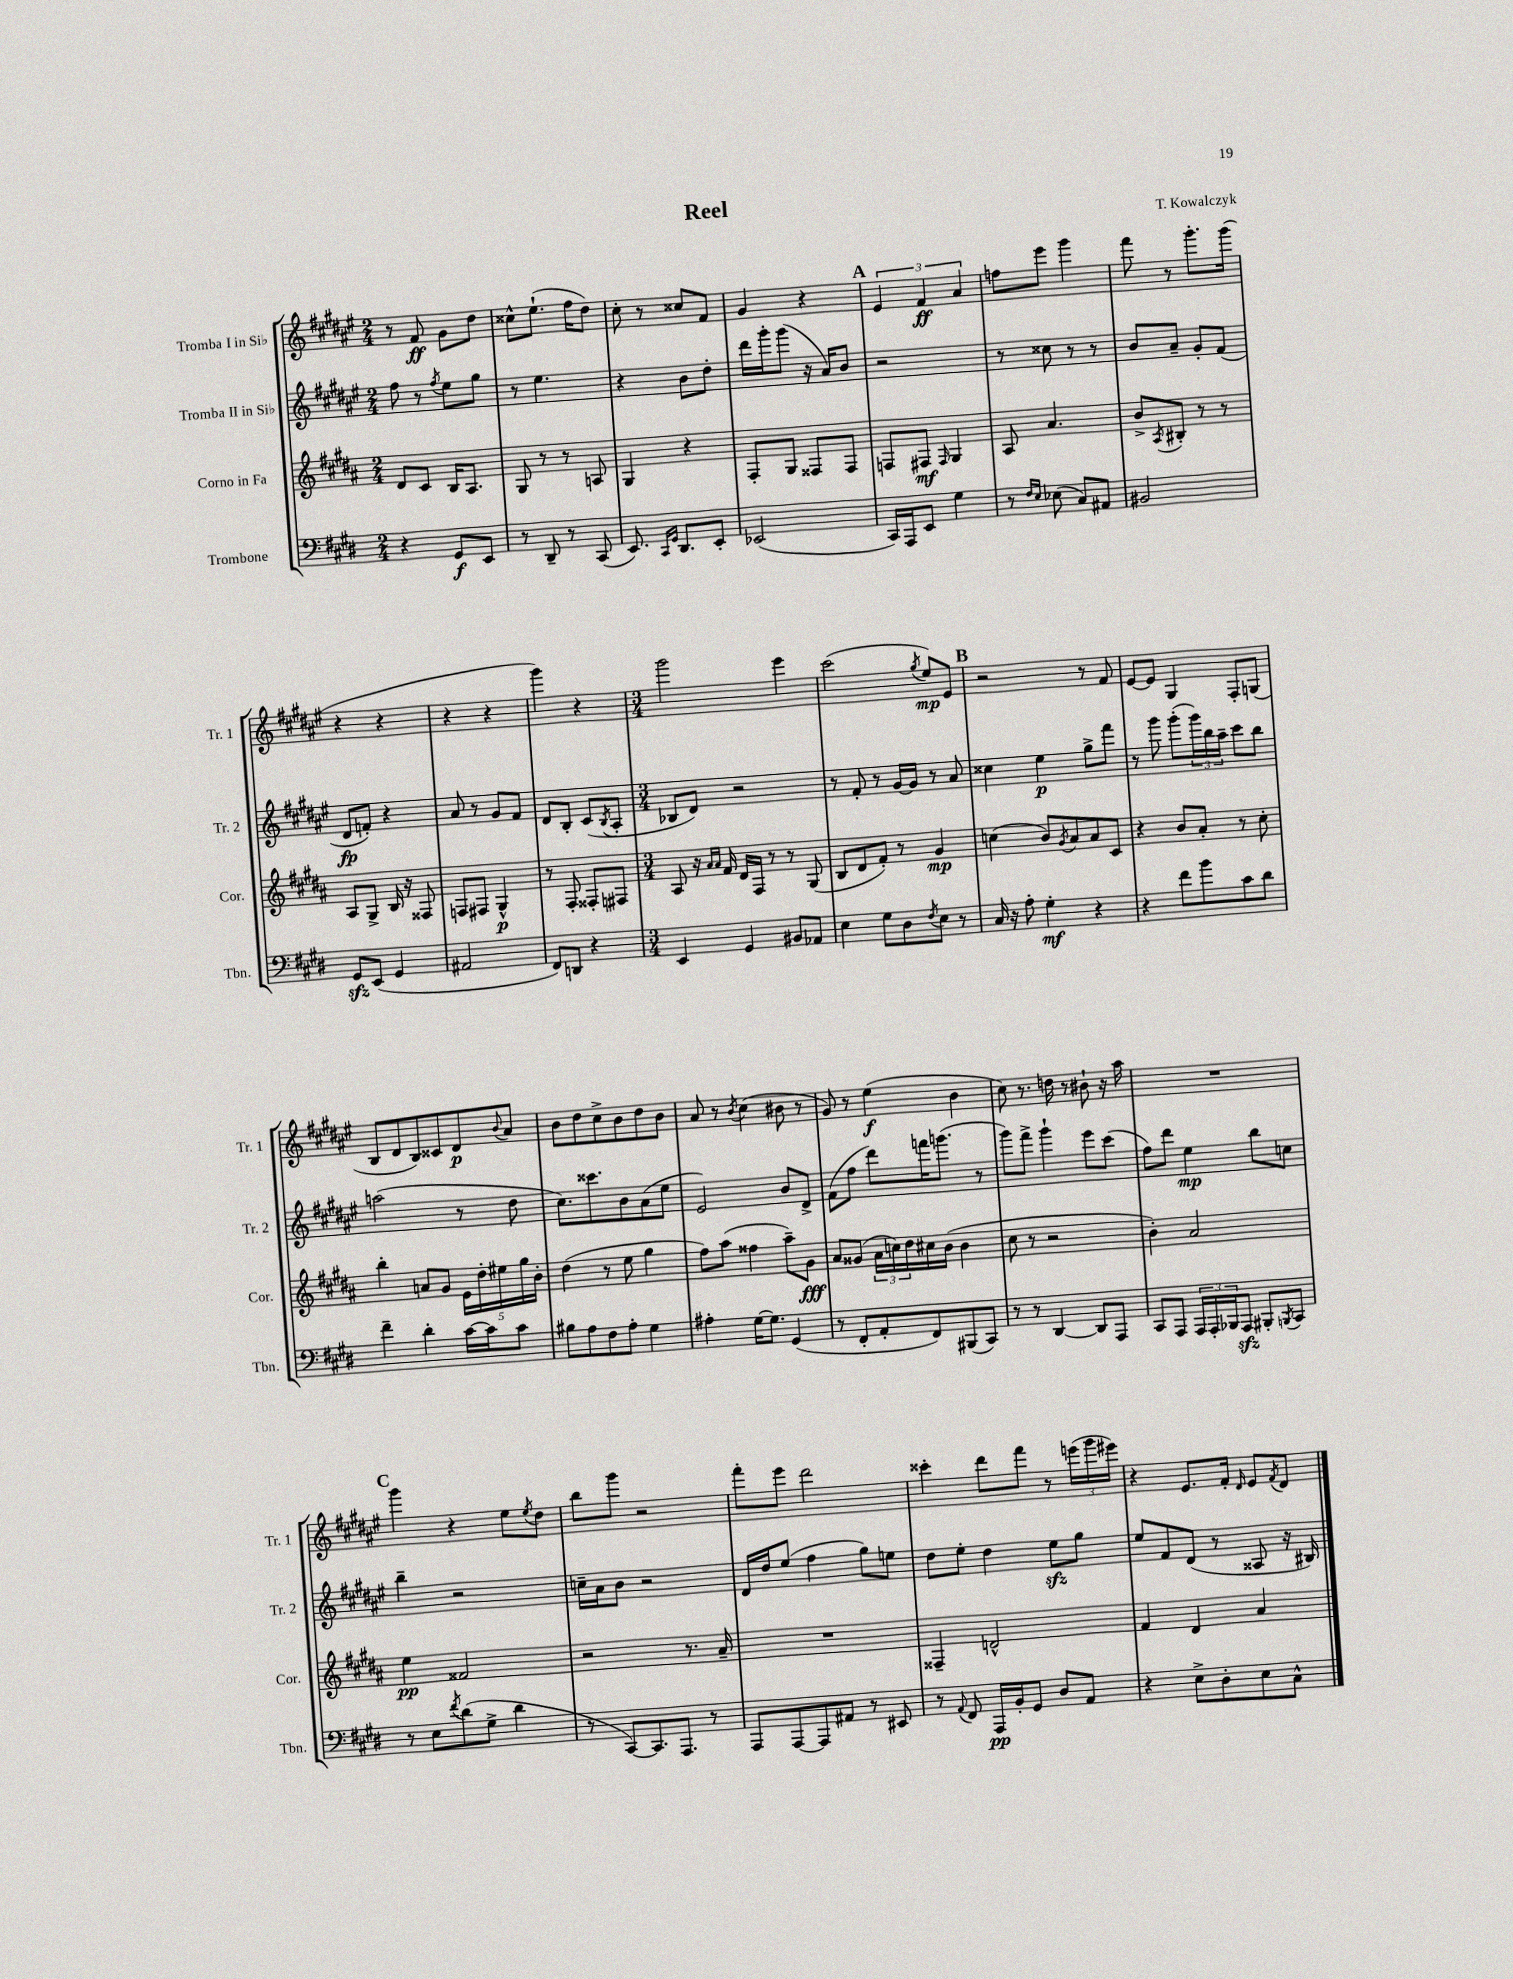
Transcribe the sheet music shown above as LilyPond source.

\header { title = "Reel" composer = "T. Kowalczyk" }
<<
\new StaffGroup <<
\new Staff = "s0" \with { instrumentName = "Tromba I in Sib" shortInstrumentName = "Tr. 1" } {
    \clef treble \key fis \major \numericTimeSignature \time 2/4
    r8 fis'8\ff gis'8 dis''8 |
    cisis''8-^ eis''8.-!( fis''16 dis''8) |
    cis''8-. r8 cisis''8 fis'8 |
    gis'4 r4 |
    \mark \markup { \bold "A" } \tuplet 3/2 { eis'4 fis'4\ff ais'4 } |
    f''8 eis'''8 gis'''4 |
    fis'''8 r8 gis'''8.-. gis'''16( |
    r4 r4 |
    r4 r4 |
    gis'''4) r4 |
    \numericTimeSignature \time 3/4 gis'''2 eis'''4 |
    cis'''2( \acciaccatura { gis''8 } eis''8\mp) eis'8 |
    \mark \markup { \bold "B" } r2 r8 fis'8 |
    eis'8~ eis'8 gis4 fis8-. g8( |
    b8 dis'8 b8) cisis'8 dis'8\p \appoggiatura { b'8 } ais'8 |
    b'8 dis''8 cis''8-> b'8 dis''8 b'8 |
    ais'8 r8 \acciaccatura { b'8 } cis''4( bis'8 r8 |
    gis'8) r8 eis''4\f( b'4 |
    cis''8) r8. d''16 r8 bis'8-! r16 ais''16 |
    R2. |
    \mark \markup { \bold "C" } gis'''4 r4 eis''8 \acciaccatura { eis''8 } dis''8 |
    b''8 gis'''8 r2 |
    fis'''8-. eis'''8 dis'''2 |
    cisis'''4-. dis'''8 fis'''8 r8 \tuplet 3/2 { e'''16( gis'''16 eis'''16) } |
    r4 eis'8. fis'16-. \grace { dis'16 } eis'8 \acciaccatura { fis'8 } dis'8 \bar "|." |
}
\new Staff = "s1" \with { instrumentName = "Tromba II in Sib" shortInstrumentName = "Tr. 2" } {
    \clef treble \key fis \major \numericTimeSignature \time 2/4
    fis''8 r8 \acciaccatura { fis''8 } eis''8 gis''8 |
    r8 eis''4. |
    r4 b'8 dis''8-. |
    dis'''16 gis'''16-. gis'''8( r16 ais'16) b'8 |
    \mark \markup { \bold "A" } r2 |
    r8 cisis''8 r8 r8 |
    b'8 ais'8-- gis'8-. fis'8( |
    dis'8\fp f'8-.) r4 |
    ais'8 r8 gis'8 fis'8 |
    dis'8 b8-. cis'8( \acciaccatura { b8 } ais8-. |
    \numericTimeSignature \time 3/4 bes8 dis'8) r2 |
    r8 fis'8-. r8 gis'16~ gis'16 r8 ais'8 |
    \mark \markup { \bold "B" } cisis''4 eis''4\p gis''8-> fis'''8 |
    r8 gis'''8 gis'''8-.( \tuplet 3/2 { gis'''16) b''16 ais''16-- } cis'''8 b''8 |
    a''2( r8 dis''8 |
    cis''8.) cisis'''8. b'8 ais'8( eis''8 |
    eis'2) b'8 dis'8-> |
    fis'8( fis''8 dis'''8) f'''16 g'''8.( r8 |
    gis'''8) fis'''8-> gis'''4-! eis'''8 cis'''8( |
    fis''8) dis'''8 eis''4\mp b''8 c''8 |
    \mark \markup { \bold "C" } b''4-- r2 |
    c''16-- ais'16 b'8 r2 |
    dis'16 dis''16 eis''8( fis''4 gis''8) e''8 |
    dis''8 eis''8-. dis''4 eis''8\sfz gis''8 |
    eis''8 fis'8 dis'8( r8 aisis8 r16 bis16) \bar "|." |
}
\new Staff = "s2" \with { instrumentName = "Corno in Fa" shortInstrumentName = "Cor." } {
    \clef treble \key b \major \numericTimeSignature \time 2/4
    dis'8 cis'8 b16 ais8. |
    gis8 r8 r8 a8 |
    gis4 r4 |
    fis8-. gis8 fisis8 fisis8 |
    \mark \markup { \bold "A" } f8 fis8\mf \grace { fis16 } gis4 |
    ais8 ais'4. |
    b'8-> \acciaccatura { ais8 } bis8-. r8 r8 |
    ais8 gis8-> b16 r16 fisis8 |
    f8 fis8 gis4-^\p |
    r8 fis8-. fisis8-. fis8 |
    \numericTimeSignature \time 3/4 ais8 r16 \grace { ais'16 ais'16 } fis'16 dis'16 fis16 r8 r8 gis8( |
    b8 dis'8 fis'8-.) r8 gis'4\mp |
    \mark \markup { \bold "B" } c''4( b'8) \acciaccatura { gis'8 } ais'8 ais'8 cis'8 |
    r4 b'8 ais'8-. r8 cis''8-. |
    b''4-. a'8 gis'8 \tuplet 5/4 { e'16 dis''16-. eis''16 gis''16 b'16-. } |
    dis''4( r8 e''8 gis''4 |
    fis''8) ais''8( fisis''4 ais''8--) gis'8\fff |
    ais'8 gisis'8( \tuplet 3/2 { ais'16 c''16) dis''16 } cis''16 b'16( b'4 |
    cis''8 r8 r2 |
    b'4-.) ais'2 |
    \mark \markup { \bold "C" } e''4\pp fisis'2 |
    r2 r8. ais'16-- |
    R2. |
    fisis4-- d'2-^ |
    fis'4 dis'4 ais'4 \bar "|." |
}
\new Staff = "s3" \with { instrumentName = "Trombone" shortInstrumentName = "Tbn." } {
    \clef bass \key e \major \numericTimeSignature \time 2/4
    r4 gis,8\f e,8 |
    r8 dis,8-- r8 cis,8( |
    e,8.) \grace { cis,16 gis,16 } dis,8. e,8-. |
    ees,2( |
    \mark \markup { \bold "A" } cis,16) a,,16 e,8 gis4 |
    r8 \grace { fis16 e16 } ees8( cis8) ais,8 |
    bis,2 |
    gis,8\sfz e,8( gis,4 |
    ais,2 |
    fis,8) d,8 r4 |
    \numericTimeSignature \time 3/4 e,4 gis,4 bis,8 aes,8 |
    e4 gis8 dis8 \acciaccatura { fis8 } e8 r8 |
    \mark \markup { \bold "B" } cis16 r16 a8-. gis4-.\mf r4 |
    r4 fis'8 b'8 cis'8 dis'8 |
    fis'4-- dis'4-. cis'16~ cis'16 cis'8 |
    bis8 a8 fis8 a8-. gis4 |
    ais4-. gis16~ gis8. gis,4( |
    r8 fis,8-. a,8-. fis,8) bis,,8( cis,8) |
    r8 r8 dis,4~ dis,8 a,,8 |
    cis,8 a,,8 \tuplet 3/2 { a,,16 a,,16-. bes,,16 } a,,8\sfz bis,,8-. \acciaccatura { b,,8 } cis,8 |
    \mark \markup { \bold "C" } r8 e8 \acciaccatura { fis'8 } dis'8( gis8-> dis'4 |
    r8 cis,8~) cis,8. a,,8. r8 |
    a,,8 a,,8~ a,,8 ais,8 r8 eis,8 |
    r8 \appoggiatura { a,8 } fis,8 a,,16\pp b,16-. gis,8 dis8 a,8 |
    r4 e8-> dis8-. e8 cis8-^ \bar "|." |
}
>>
>>
\layout { \context { \Score \remove "Bar_number_engraver" } }
